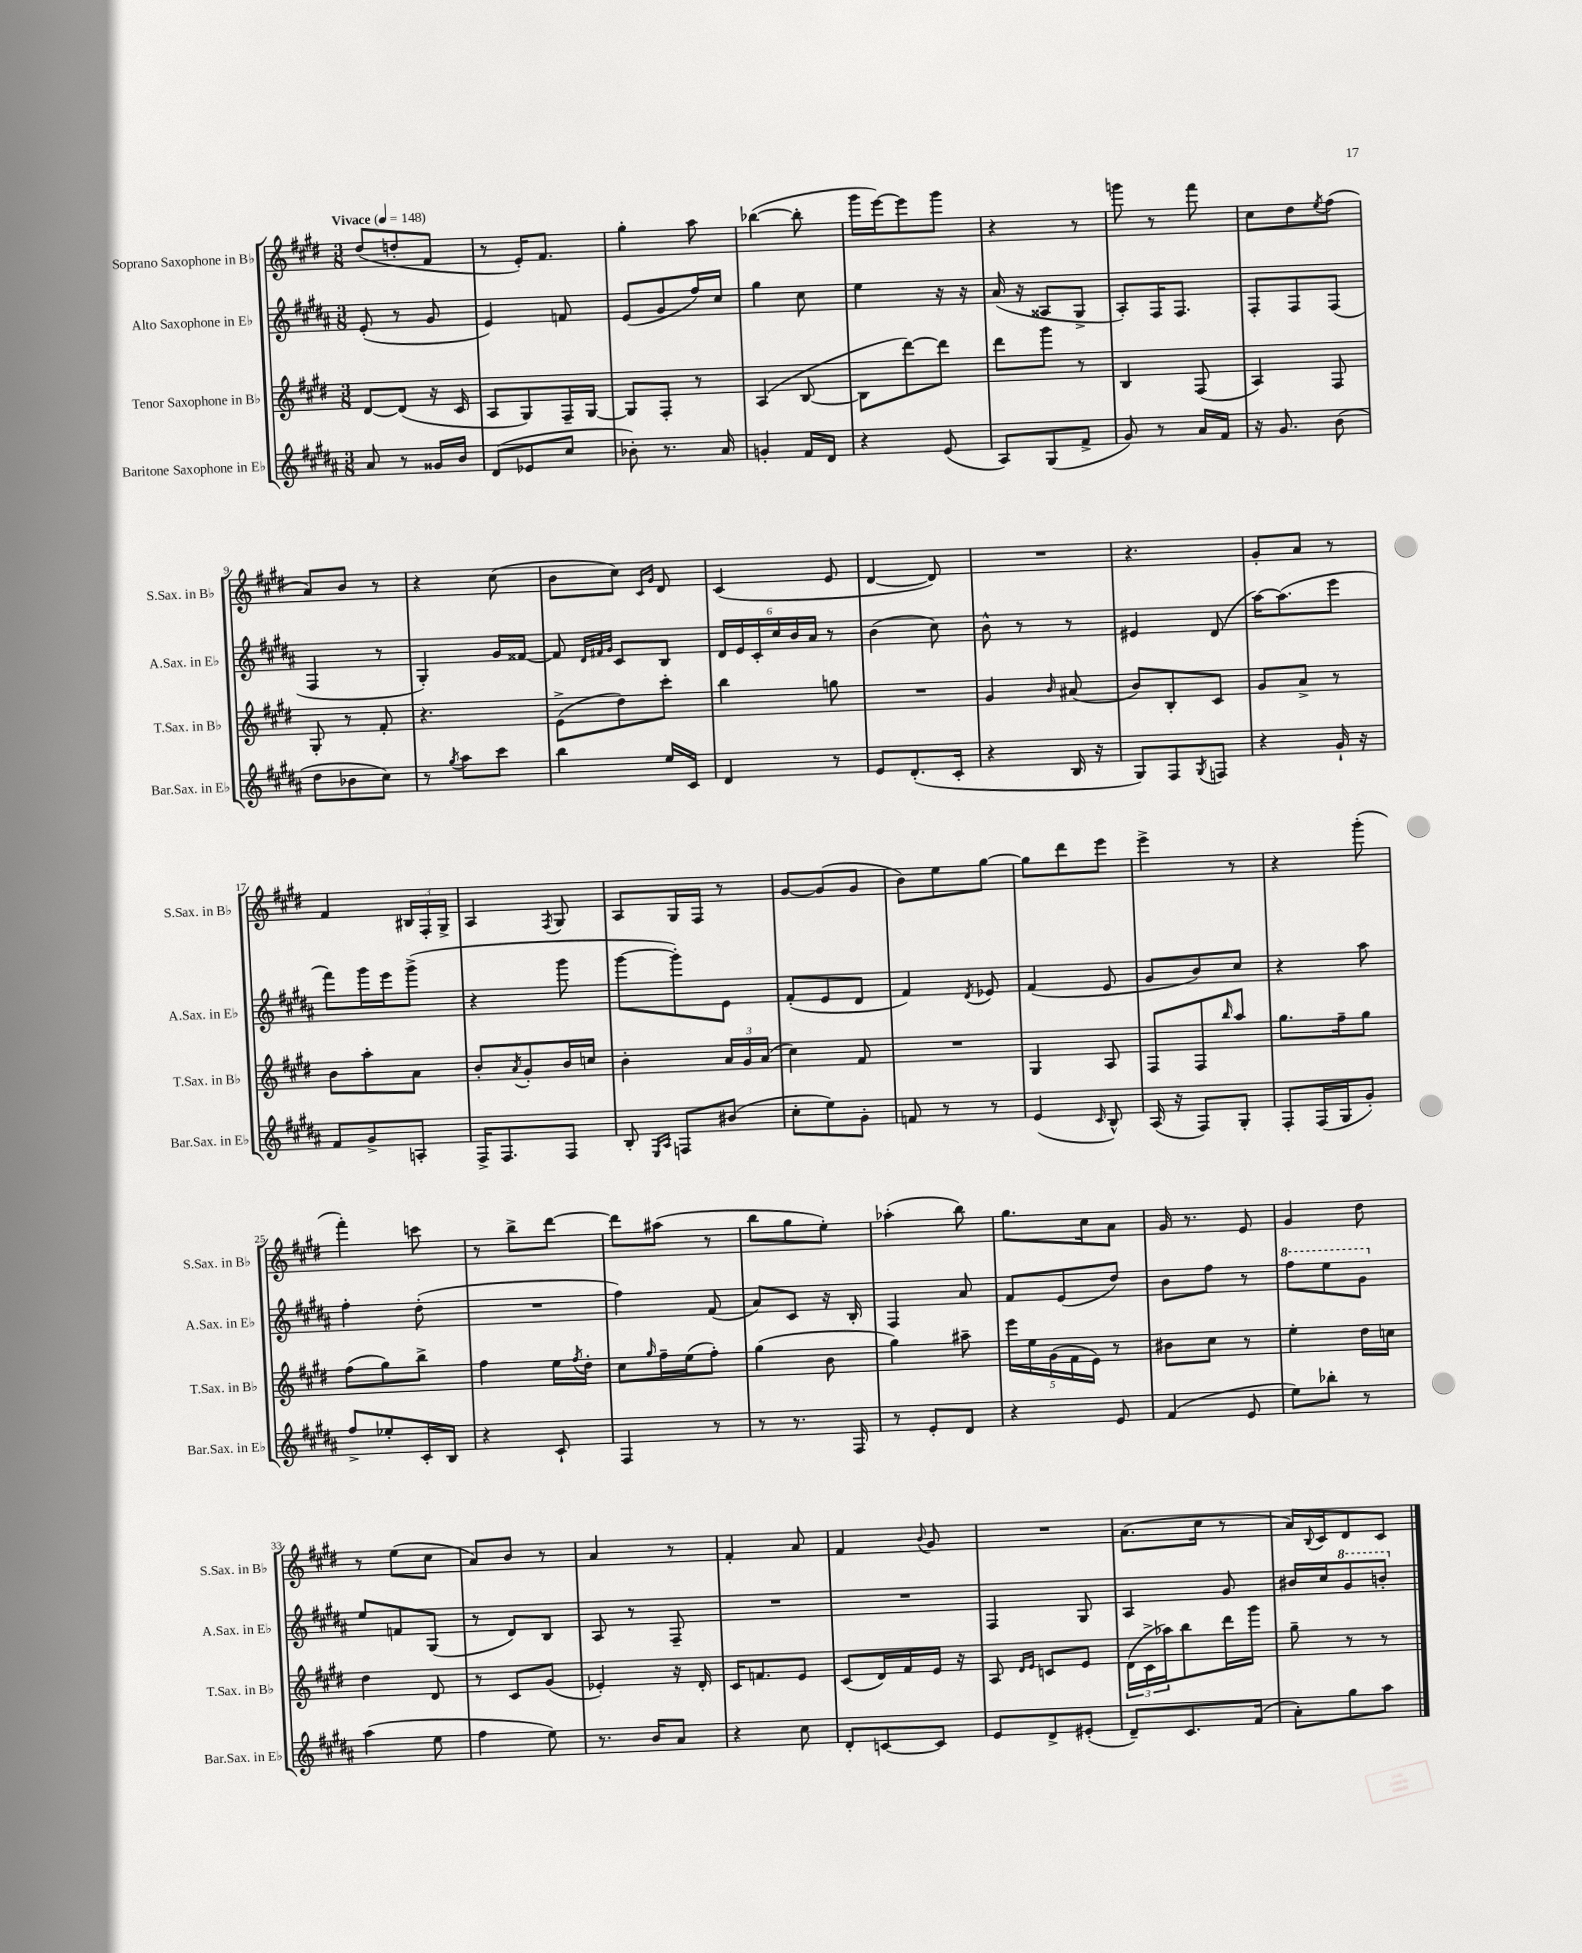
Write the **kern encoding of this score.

**kern	**kern	**kern	**kern
*part4	*part3	*part2	*part1
*staff4	*staff3	*staff2	*staff1
*I"Baritone Saxophone in E♭	*I"Tenor Saxophone in B♭	*I"Alto Saxophone in E♭	*I"Soprano Saxophone in B♭
*I'Bar.Sax. in E♭	*I'T.Sax. in B♭	*I'A.Sax. in E♭	*I'S.Sax. in B♭
*clefG2	*clefG2	*clefG2	*clefG2
*k[f#c#g#d#a#]	*k[f#c#g#d#]	*k[f#c#g#d#a#]	*k[f#c#g#d#]
*M3/8	*M3/8	*M3/8	*M3/8
*MM148	*MM148	*MM148	*MM148
=1	=1	=1	=1
!	!	!	!LO:TX:a:B:t=Vivace
8a#/	[8d#/L	(8e'/	(8dd#/L
8r	(8d#/J]	8r	8ddn'/
16g##X/LL	16r	8g#/	8f#/J
16b/JJ	16c#/	.	.
=2	=2	=2	=2
(8d#/L	8A/L	4e/)	8r
8e-X/	8G#/)	.	16e'/KL)
.	.	.	8.f#/J
8cc#/J	16F#~/L	8fn/	.
.	[16G#/JJ	.	.
=3	=3	=3	=3
8b-X'\)	8G#/L]	(8e/L	4gg#'\
8.r	8F#'/J	8g#/	.
.	8r	16ff#/L)	8aa\
16a#/	.	16cc#/JJ	.
=4	=4	=4	=4
4gn'/	(4A/	4gg#\	([4bb-X\
16f#/LL	[8B/	8cc#\	8bb-'\]
16d#/JJ	.	.	.
=5	=5	=5	=5
4r	8B\L]	4ee\	16ggg#\LL
.	.	.	[16eee\J)
.	[8ddd#\)	.	8eee\]
(8e/	8ddd#\J]	16r	8ggg#\J
.	.	16r	.
=6	=6	=6	=6
8A#/L)	8ddd#\L	(16a#/	4r
.	.	16r	.
(8G#/	8ggg#\J	8A##X/L	.
8f#^/J	8r	8G#^/J	8r
=7	=7	=7	=7
8g#/)	4B/	8A#'/L)	8gggn\
8r	.	16F#/K	8r
.	.	8.F#/J	.
16a#/LL	(8F#/	.	8fff#\
16f#/JJ	.	.	.
=8	=8	=8	=8
16r	4A/)	8F#'/L	8cc#\L
8.g#/	.	.	.
.	.	8F#/	8dd#\
.	.	.	8qee/
(8b\	8F#/	(8F#/J	(8ff#\J
!!LO:LB:g=z
=9	=9	=9	=9
8dd#\L	8G#'/	4F#/	8a/L)
8b-X\	8r	.	8b/J
8cc#\J)	8f#'/	8r	8r
=10	=10	=10	=10
8r	4.r	4G#'/)	4r
8qgg#/	.	.	.
8aa#\L	.	.	.
8ccc#\J	.	16g#/LL	(8cc#\
.	.	[16f##X/JJ	.
=11	=11	=11	=11
4bb\	(8e^\L	8f##/]	8b\L
.	.	32qqd#/LLL	.
.	.	32qqf#X/	.
.	.	32qqg#/JJJ	.
.	8dd#\)	8c#/L	8cc#\J)
.	.	.	16qqc#/LL
.	.	.	16qqg#/JJ
16ee/LL	8ccc#'\J	8B/J	8d#/
16c#/JJ	.	.	.
=12	=12	=12	=12
4d#/	4bb\	24d#/LL	(4c#/
.	.	24e/	.
.	.	24c#'/	.
.	.	24cc#/	.
.	.	24b/	.
.	.	24a#/JJ	.
8r	8ggn\	8r	8e/
=13	=13	=13	=13
8e/L	4.r	(4b\	[4d#/
(8.d#'/	.	.	.
.	.	8cc#\)	8d#/])
16c#'/Jk	.	.	.
=14	=14	=14	=14
4r	4g#/	8b^^\	4.r
.	.	8r	.
.	16qqb/	.	.
16B/	(8a#X/	8r	.
16r	.	.	.
=15	=15	=15	=15
8G#/L)	8b/L)	4e#X/	4.r
8F#/	8B'/	.	.
8qG#/	.	.	.
8Fn/J	8c#/J	(8d#/	.
=16	=16	=16	=16
4r	8g#/L	[16aa#\KL)	8g#'/L
.	.	(8.aa#\]	.
.	8a^/J	.	8a/J
16g#`/	8r	8eee\J	8r
16r	.	.	.
!!LO:LB:g=z
=17	=17	=17	=17
8f#/L	8b\L	8fff#\L)	4f#/
8g#^/	8aa'\	16ggg#\L	.
.	.	16eee\J	.
8An'/J	8a\J	(8ggg#^\J	24B#X/LL
.	.	.	24F#'/
.	.	.	24G#^/JJ
=18	=18	=18	=18
16F#^/KL	8b'/L	4r	4A/
8.F#/	.	.	.
.	8qa/	.	.
.	8g#'/	.	.
.	.	.	8qF#/
8F#/J	16b/L	8ggg#\	8G#/
.	16ccn/JJ	.	.
=19	=19	=19	=19
8B'/	4b'\	[8ggg#\L	8A/L
16qqE/LL	.	.	.
16qqA#/JJ	.	.	.
8Fn/L	.	8ggg#'\])	16G#/L
.	.	.	16F#/JJ
(8b#X/J	24a/LL	8e\J	8r
.	24g#/	.	.
.	(24a/JJ	.	.
=20	=20	=20	=20
8cc#'\L	4cc#\)	(8f#'/L	[8g#/L
8ee\)	.	8e/	(8g#/]
8g#'\J	8f#/	8d#/J	8g#/J
=21	=21	=21	=21
8fn/	4.r	4f#/)	8b\L)
8r	.	.	8ee\
.	.	8qd#/	.
8r	.	8e-X/	[8gg#\J
=22	=22	=22	=22
(4e/	4G#/	(4f#/	8gg#\L]
.	.	.	8ddd#\
16qqc#/	.	.	.
8B^^/)	8A/	8e/	8eee\J
=23	=23	=23	=23
(16A#/	8F#/L	8g#/L	4eee^\
16r	.	.	.
8F#/L)	8F#/	8b/)	.
.	16qqbb/	.	.
8G#'/J	8aa/J	8cc#/J	8r
=24	=24	=24	=24
8F#'/L	8.gg#\L	4r	4r
(16F#/L	.	.	.
16G#/J	16ff#~\k	.	.
8g#'/J)	8gg#\J	8aa#\	(8ggg#'\
!!LO:LB:g=z
=25	=25	=25	=25
8ff#^/L	(8ff#\L	4ff#'\	4fff#'\)
8ee-X'/	8gg#\)	.	.
16c#'/L	8bb^\J	(8dd#'\	8cccn\
16B/JJ	.	.	.
=26	=26	=26	=26
4r	4ff#\	4.r	8r
.	.	.	8bb^\L
8c#`/	16ee\LL	.	[8ddd#\J
.	8qff#/	.	.
.	16dd#'\JJ	.	.
=27	=27	=27	=27
4F#/	8cc#\L	4ff#\)	8ddd#\L]
.	16qqgg#/	.	.
.	16ff#~\L	.	(8aa#X\J
.	(16ee\J	.	.
8r	8ff#'\J)	(8f#/	8r
=28	=28	=28	=28
8r	(4gg#\	8a#/L)	8bb\L
8.r	.	8c#/J	8gg#\
.	8b\	16r	8ee'\J)
16F#/	.	16B'/	.
=29	=29	=29	=29
8r	4gg#\)	4F#/	(4aa-X'\
8e'/L	.	.	.
8d#/J	8aa#X~\	8a#/	8bb\)
=30	=30	=30	=30
4r	20eee\LL	8f#/L	8.gg#\L
.	20ee\	.	.
.	(20g#\	.	.
.	.	(8e/	.
.	20f#\	.	.
.	.	.	16cc#\k
.	20e\JJ)	.	.
8e/	8r	8dd#/J)	8a\J
=31	=31	=31	=31
(4f#/	8b#X\L	8b\L	16g#/
.	.	.	8.r
.	8cc#\J	8ff#\J	.
8e/	8r	8r	8e/
=32	=32	=32	=32
*	*	*8va	*
8ee\L)	4ee'\	8fff#\L	4g#/
8bb-X'\J	.	8eee\	.
8r	16dd#\LL	8gg#\J	8dd#\
.	16ccn\JJ	.	.
!!LO:LB:g=z
=33	=33	=33	=33
*	*	*X8va	*
(4aa#\	4dd#\	8ee/L	8r
.	.	8fn/	(8ee\L
8ee\	8d#/	(8G#/J	8cc#\J
=34	=34	=34	=34
4ff#\	8r	8r	8a/L)
.	8c#/L	8d#/L)	8b/J
8ee\)	(8g#/J	8B/J	8r
=35	=35	=35	=35
8.r	4e-X'/)	8A#/	4a/
.	.	8r	.
16b/KL	.	.	.
8a#/J	16r	8F#~/	8r
.	16d#'/	.	.
=36	=36	=36	=36
4r	16c#/KL	4.r	4f#'/
.	8.fn/	.	.
8cc#\	8e/J	.	8a/
=37	=37	=37	=37
8d#'/L	(8c#/L	4.r	4f#/
[8cn/	16d#/L)	.	.
.	16f#/	.	.
.	.	.	8qqb/
8c/J]	16e/JJ	.	8g#/
.	16r	.	.
=38	=38	=38	=38
8e/L	8A/	4F#/	4.r
.	16qqd#/LL	.	.
.	16qqe/JJ	.	.
8d#^/	8cn/L	.	.
(8e#X'/J	8e/J	8G#/	.
=39	=39	=39	=39
8d#~/L)	(24d#\LL	4A#/	(8.a\L
.	24c#^\	.	.
.	24aa-X\J)	.	.
8.c#/	8bb\	.	.
.	.	.	16cc#\Jk
.	16ddd#\L	8g#/	8r
(16f#/Jk	16ggg#\JJ	.	.
=40	=40	=40	=40
8a#'\L)	8gg#~\	16b#X/LL	16a/LL)
.	.	.	8qqB/
.	.	16cc#/J	16c#/J
*	*	*8va	*
8gg#\	8r	8gg#/	8d#/
8aa#\J	8r	8bbn'/J	8c#/J
*	*	*X8va	*
==	==	==	==
*-	*-	*-	*-
